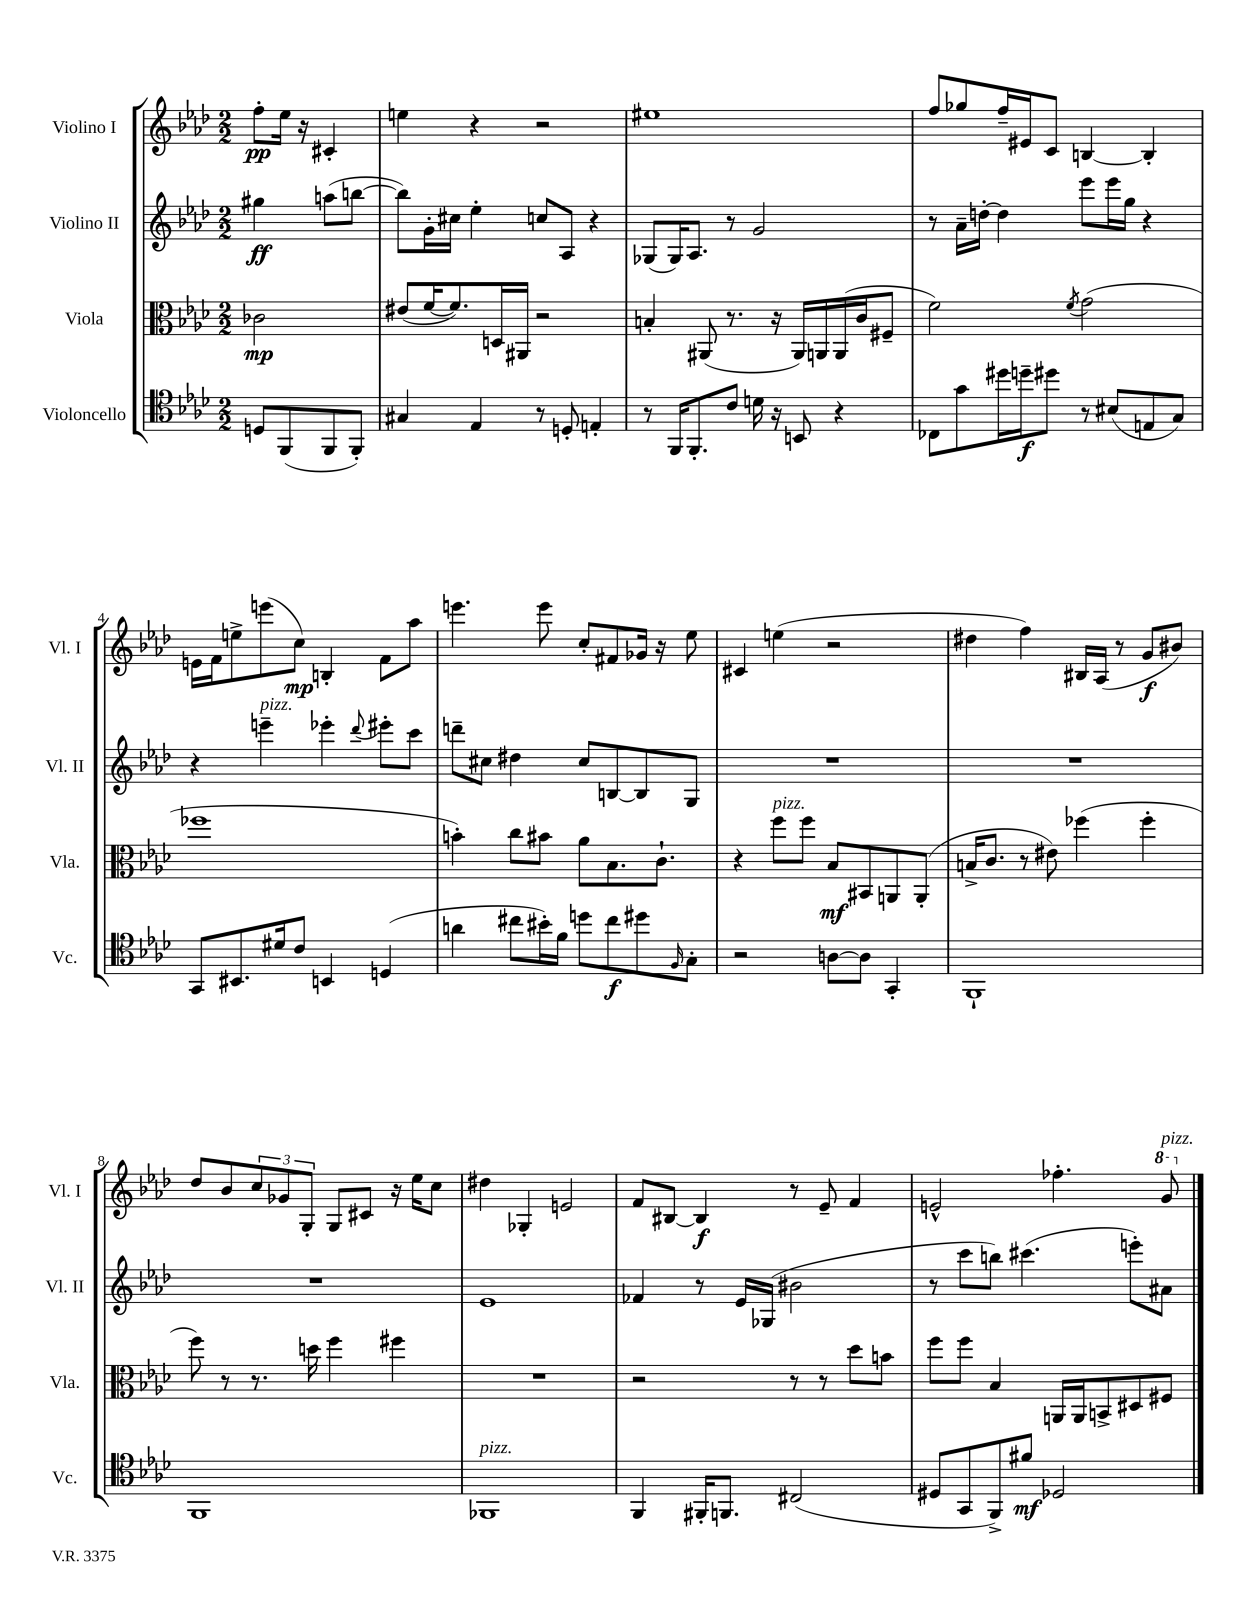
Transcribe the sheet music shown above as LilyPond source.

<<
\new StaffGroup <<
\new Staff = "s0" \with { instrumentName = "Violino I" shortInstrumentName = "Vl. I" } {
    \clef treble \key aes \major \numericTimeSignature \time 2/2 \partial 2
    f''8-.\pp ees''16 r16 cis'4-. |
    e''4 r4 r2 |
    eis''1 |
    f''8 ges''8 f''16-- eis'16 c'8 b4~ b4-. |
    e'16 f'16 e''8-> e'''8( c''8\mp) b4-. f'8 aes''8 |
    e'''4. e'''8 c''8-. fis'8 ges'16 r16 ees''8 |
    cis'4 e''4( r2 |
    dis''4 f''4) bis16 aes16( r8 g'8\f bis'8) |
    des''8 bes'8 \tuplet 3/2 { c''8 ges'8 g8-. } g8 cis'8 r16 ees''16 c''8 |
    dis''4 ges4-. e'2 |
    f'8 bis8~ bis4\f r8 ees'8-- f'4 |
    e'2-^ fes''4.-. \ottava #1 g''8^\markup { \italic "pizz." } \ottava #0 \bar "|." |
}
\new Staff = "s1" \with { instrumentName = "Violino II" shortInstrumentName = "Vl. II" } {
    \clef treble \key aes \major \numericTimeSignature \time 2/2 \partial 2
    gis''4\ff a''8( b''8~ |
    b''8) g'16-. cis''16 ees''4-. c''8 aes8 r4 |
    ges8( ges16) aes8. r8 g'2 |
    r8 aes'16-- d''16~-. d''4 ees'''8 ees'''16 g''16 r4 |
    r4 e'''4--^\markup { \italic "pizz." } ees'''4-. \appoggiatura { des'''8 } eis'''8-. c'''8 |
    d'''8-- cis''8 dis''4 cis''8 b8~ b8 g8 |
    R1 |
    R1 |
    R1 |
    ees'1 |
    fes'4 r8 ees'16 ges16( bis'2 |
    r8 c'''8 b''8) cis'''4.( e'''8-.) ais'8 \bar "|." |
}
\new Staff = "s2" \with { instrumentName = "Viola" shortInstrumentName = "Vla." } {
    \clef alto \key aes \major \numericTimeSignature \time 2/2 \partial 2
    ces'2\mp |
    eis'8( f'16~ f'8.) d16 ais,16 r2 |
    b4-. ais,8( r8. r16 ais,16) a,16 a,16( c'16 fis8-- |
    f'2) \acciaccatura { f'8 } g'2( |
    fes''1 |
    b'4-.) c''8 bis'8 aes'8 bes8. c'8.-! |
    r4 f''8^\markup { \italic "pizz." } f''8 bes8\mf bis,8 a,8 a,8-.( |
    b16-> c'8. r8 eis'8) fes''4( fes''4-. |
    f''8) r8 r8. d''16 f''4 fis''4 |
    R1 |
    r2 r8 r8 des''8 b'8 |
    f''8 f''8 bes4 a,16 a,16 b,8-> dis8 fis8 \bar "|." |
}
\new Staff = "s3" \with { instrumentName = "Violoncello" shortInstrumentName = "Vc." } {
    \clef tenor \key aes \major \numericTimeSignature \time 2/2 \partial 2
    d8 f,8( f,8 f,8-.) |
    gis4 ees4 r8 d8-. e4-. |
    r8 f,16 f,8.-. c'8 d'16 r16 b,8 r4 |
    ces8 g'8 dis''16 d''16--\f dis''8 r8 bis8( e8 g8) |
    g,8 bis,8. dis'16 c'8 b,4 d4( |
    a'4 cis''8 bis'16-.) f'16 d''8 cis''8\f dis''8 \grace { f16 } g8-. |
    r2 a8~ a8 g,4-. |
    f,1-! |
    f,1 |
    fes,1^\markup { \italic "pizz." } |
    f,4 fis,16-. f,8. cis2( |
    dis8 g,8 f,8->) fis'8\mf des2 \bar "|." |
}
>>
>>
